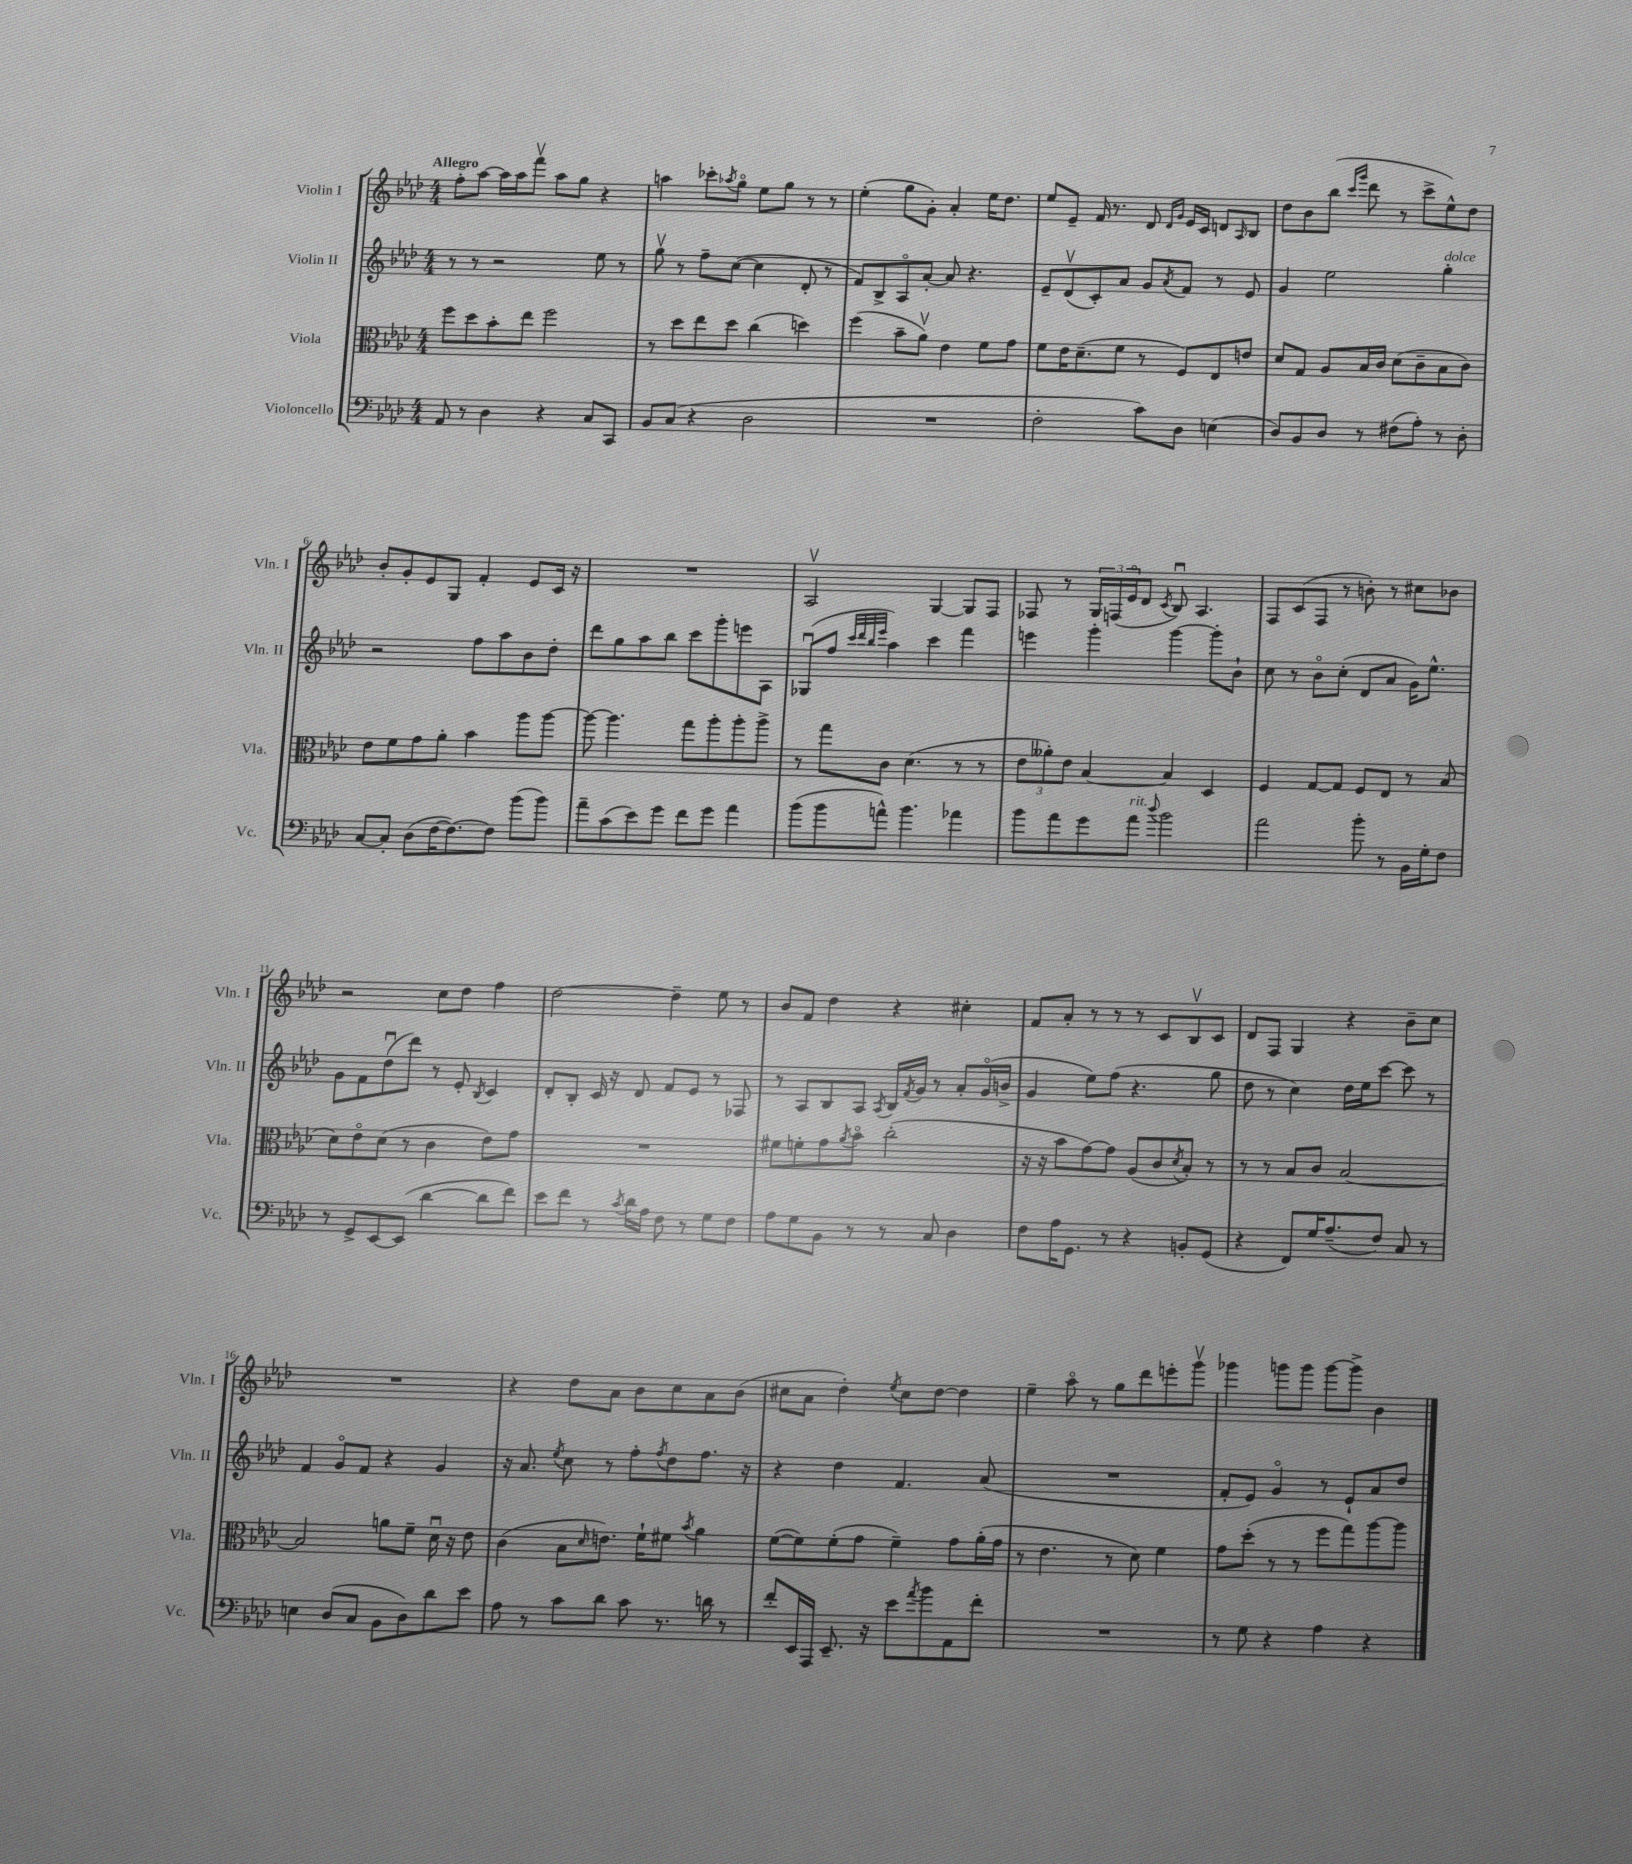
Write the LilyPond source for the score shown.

<<
\new StaffGroup <<
\new Staff = "s0" \with { instrumentName = "Violin I" shortInstrumentName = "Vln. I" } {
    \clef treble \key aes \major \numericTimeSignature \time 4/4 \tempo "Allegro"
    f''8-. aes''8~ aes''16 aes''16 f'''8\upbow aes''8 g''8 r4 |
    a''4 ces'''8-. \acciaccatura { aes''8 } g''8\flageolet ees''8 g''8 r8 r8 |
    ees''4-.( g''8 g'8-.) aes'4-. ees''16 des''8. |
    ees''8 ees'8-- f'16 r8. des'8 \grace { des'16 g'16 } ees'16 c'16 d'8 \grace { aes16 } bes8 |
    des''8 bes'8 bes''8( \grace { c'''16 g'''16 } des'''8 r8 c'''8-> ees''8-^) des''8 |
    bes'8-. g'8-. ees'8 g8 f'4-. ees'8 c'16 r16 |
    R1 |
    aes2\upbow g4~ g8 f8 |
    fes8 r8 \tuplet 3/2 { g16 f16( ees'16\flageolet } des'8 \acciaccatura { c'8 } bes8\downbow) aes4. |
    f8 c'8( f8 r8 b'8-.) r8 cis''8 bes'8 |
    r2 c''8 des''8 f''4 |
    des''2~ des''4-- ees''8 r8 |
    bes'8 f'8 des''4 r4 cis''4-. |
    f'8 aes'8-. r8 r8 r8 c'8 bes8\upbow c'8 |
    des'8 f8 g4 r4 bes'8-- c''8 |
    R1 |
    r4 des''8 aes'8 bes'8 c''8 aes'8 bes'8( |
    cis''8 aes'8 des''4-.) \acciaccatura { ees''8 } cis''8 des''8~ des''4 |
    ees''4-- aes''8\flageolet r8 g''8 des'''8 e'''8-. g'''8\upbow |
    ges'''4 g'''8 g'''8 g'''8~ g'''8-> bes'4 \bar "|." |
}
\new Staff = "s1" \with { instrumentName = "Violin II" shortInstrumentName = "Vln. II" } {
    \clef treble \key aes \major \numericTimeSignature \time 4/4
    r8 r8 r2 ees''8 r8 |
    g''8\upbow r8 f''8-- c''8~( c''4 des'8-. r8 |
    f'8) bes8-> aes8\flageolet aes'8~-. aes'8 r4. |
    ees'8-- des'8\upbow( c'8-.) aes'8 g'8 \acciaccatura { aes'8 } f'8 r8 ees'8 |
    g'4 ees''2 g''4-.^\markup { \italic "dolce" } |
    r2 f''8 aes''8 bes'8 des''8-. |
    des'''8 g''8 aes''8 bes''8 c'''8 g'''8-. e'''8 aes8 |
    ges8\downbow( f''8 \grace { c'''32 des'''32 bes''32 ees'''32 } aes''4) c'''4 f'''4 |
    e'''4 g'''4-. g'''4~ g'''8-. bes'8-! |
    c''8 r8 bes'8\flageolet c''8-.( des'8 aes'8 g'16) ees''8.-^ |
    g'8 f'8 des''8\downbow( des'''8) r8 ees'8-. \acciaccatura { bes8 } c'4 |
    des'8-. bes8-. c'16 r16 des'8 f'8 ees'8 r8 fes8 |
    r8 aes8 bes8 aes8 \acciaccatura { aes8 } bes16 \acciaccatura { f'8 } g'16 r8 aes'8-. g'16\flageolet( b'16-> |
    g'4 ees''8) f''8( r4. g''8 |
    des''8 r8 c''4) des''16 ees''16 c'''8~ c'''8 r8 |
    f'4 g'8\flageolet f'8 r4 g'4 |
    r16 aes'8. \acciaccatura { ees''8 } c''8 r8 f''8-. \acciaccatura { f''8 } des''8 f''8. r16 |
    r4 des''4 f'4. aes'8( |
    R1 |
    f'8-. ees'8) g'4\flageolet r8 ees'8-! aes'8 des''8 \bar "|." |
}
\new Staff = "s2" \with { instrumentName = "Viola" shortInstrumentName = "Vla." } {
    \clef alto \key aes \major \numericTimeSignature \time 4/4
    f''8 des''8 bes'8-. ees''8 f''2 |
    r8 des''8 ees''8 des''8 c''4( d''4) |
    f''4( bes'8-- aes'8\upbow) ees'4 f'8 g'8 |
    f'8 ees'16 des'8.--( f'8 r8 f8) ees8 e'8 |
    des'8 g8 aes8 bes16 c'16 des'8( c'8-- bes8 c'8) |
    ees'8 f'8 g'8 aes'8-. bes'4 aes''8 aes''8~ |
    aes''8~ aes''4. g''8 aes''8-. aes''8-. aes''8-> |
    r8 g''8 c'8 des'4.( r8 r8 |
    \tuplet 3/2 { ees'8 aeses'8-.) ees'8 } bes4~ bes4 des4 |
    f4 g8~ g8 f8 ees8 r8 bes8( |
    des'8) ees'8\flageolet des'8( r8 c'4 ees'8) g'8 |
    R1 |
    fis'8 f'8-. g'8 \acciaccatura { aes'8 } bes'8\flageolet c''2-.( |
    r16 r16 bes'8 g'8~) g'8 aes8( c'8 \acciaccatura { des'8 } bes8-.) r8 |
    r8 r8 bes8 c'8 bes2~ |
    bes2 a'8 f'8-- des'16\downbow r16 ees'8 |
    c'4( bes8 \grace { des'16 } e'8.) f'16-! fis'8 \acciaccatura { bes'8 } aes'4 |
    f'8~( f'8) f'8-.( g'8 f'4--) g'8 aes'16-.( g'16 |
    r8 ees'4. r8 des'8) f'4 |
    g'8 des''8-.( r8 r8 f''8 g''8) aes''8~ aes''8 \bar "|." |
}
\new Staff = "s3" \with { instrumentName = "Violoncello" shortInstrumentName = "Vc." } {
    \clef bass \key aes \major \numericTimeSignature \time 4/4
    aes,8 r8 des4 r4 c8 c,8 |
    bes,8 c8( r4 des2 |
    R1 |
    f2-. c'8) des8 e4( |
    des8) bes,8 des8 r8 fis8( aes8-.) r8 des8-. |
    c8~ c8-. des8( f16~ f8.~) f8 bes'8( bes'8) |
    aes'8-- c'8( ees'8) g'8 f'8 g'8 aes'4 |
    bes'8( bes'8 a'8-^) bes'4. aes'4 |
    bes'8 aes'8 g'8 aes'8^\markup { \italic "rit." } \appoggiatura { des''8 } bes'2 |
    aes'2 bes'8-. r8 bes,16 g16-. f8 |
    r8 g,8-> ees,8~ ees,8( des'4~ des'8 f'8) |
    ees'8 f'8 r8 \acciaccatura { c'8 } des'16 aes16 f8 r8 g8 f8 |
    aes8 g8 bes,8 r8 r8 c8 des4 |
    f8 aes16 g,8. r8 r4 b,8-. g,8( |
    r4 f,8) g16 aes8.--( f8) c8 r8 |
    e4 des8( c8 bes,8 des8) des'8 ees'8 |
    aes8 r8 c'8 des'8 c'8 r8. d'16 r8 |
    f'8-. ees,16 aes,,16 ees,8.-- r16 ees'8 \acciaccatura { aes'8 } bes'8 aes,8 f'8-. |
    R1 |
    r8 g8 r4 aes4 r4 \bar "|." |
}
>>
>>
